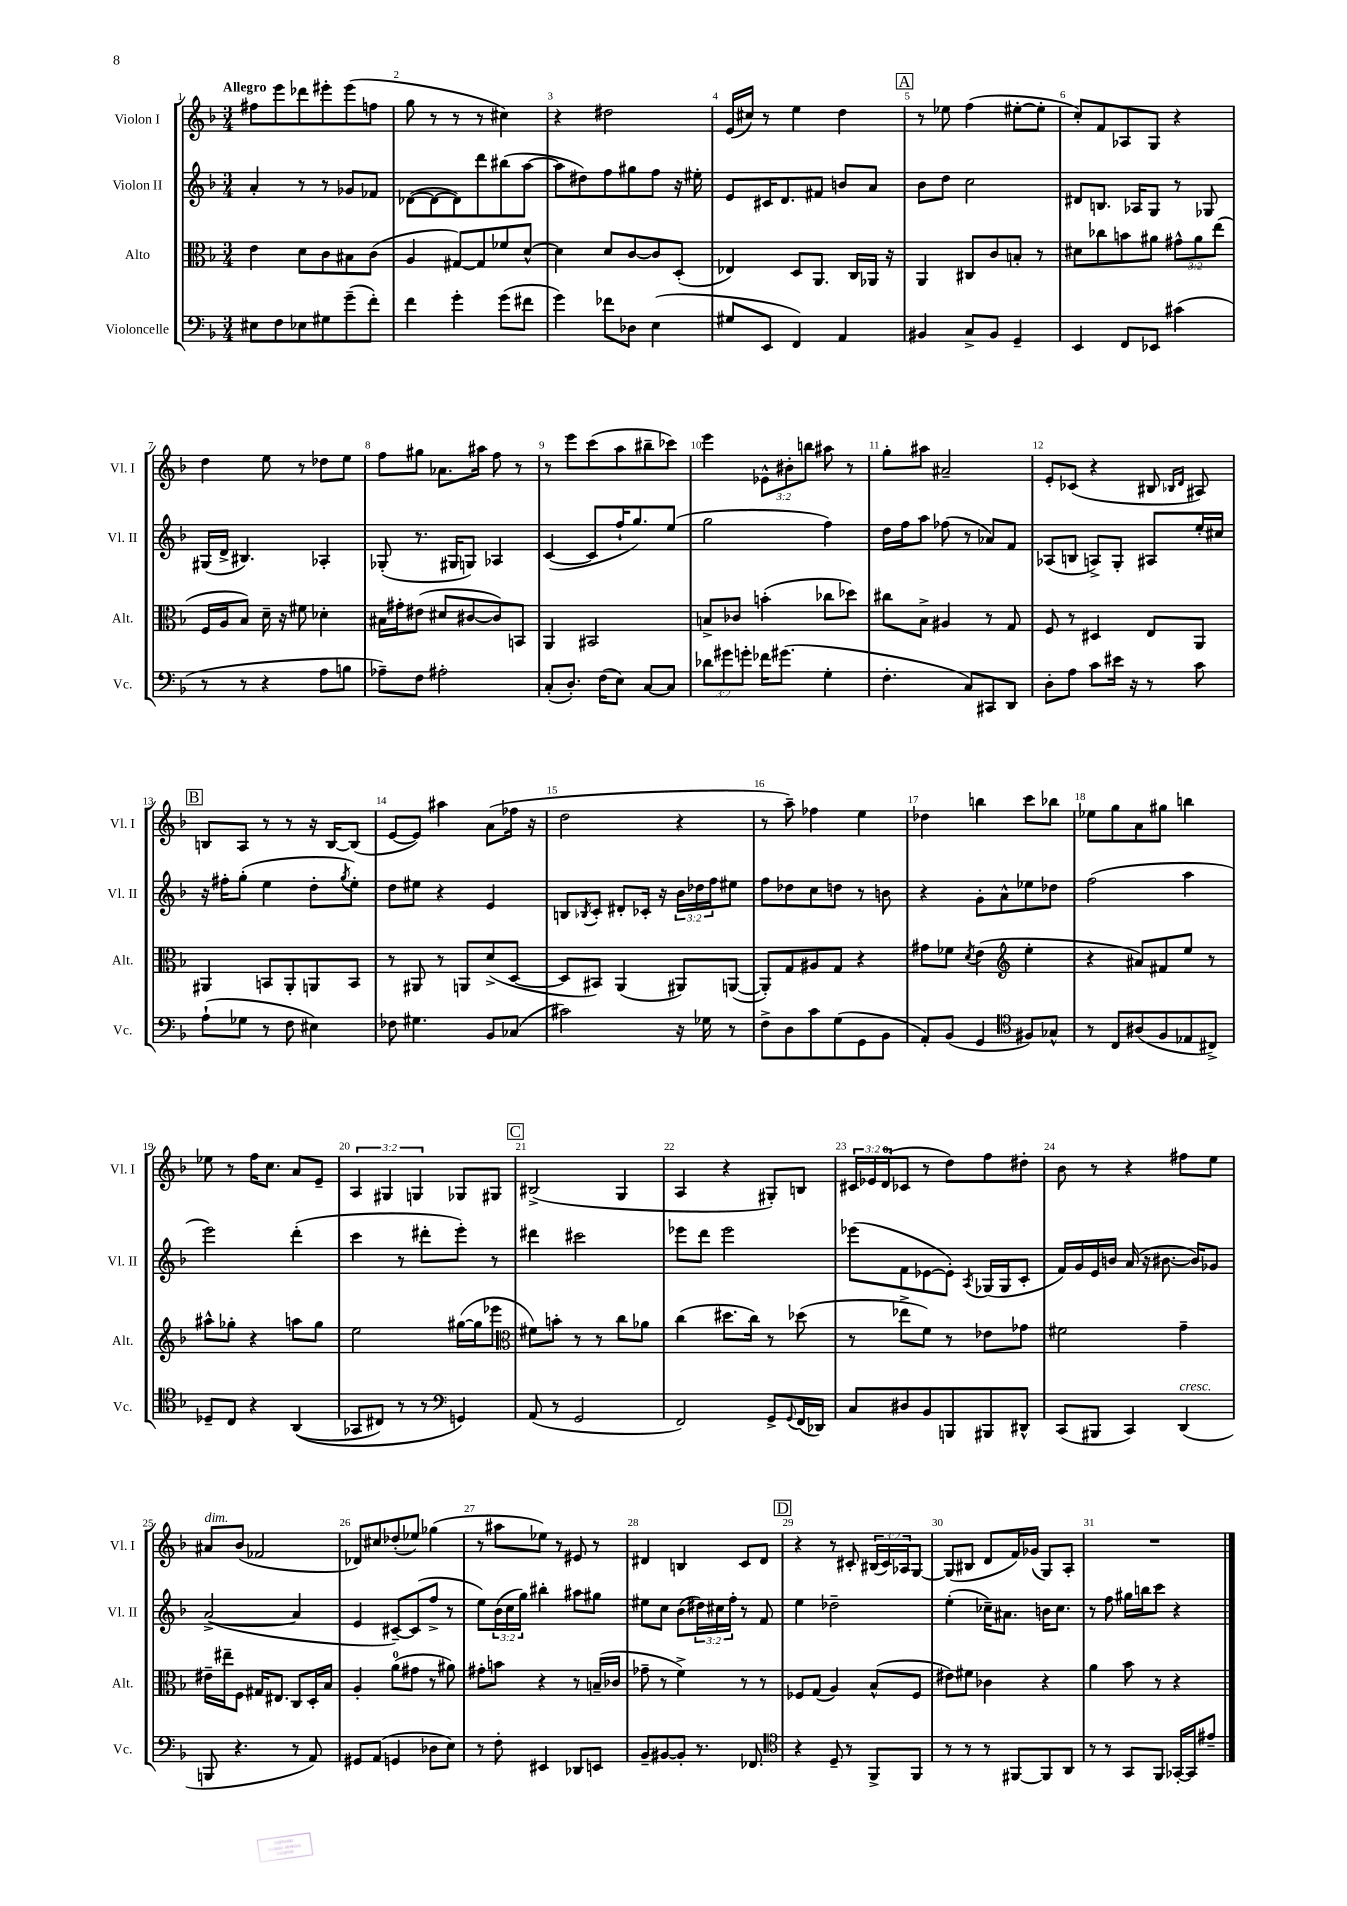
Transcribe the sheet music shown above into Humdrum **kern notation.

**kern	**kern	**kern	**kern
*part4	*part3	*part2	*part1
*staff4	*staff3	*staff2	*staff1
*I"Violoncelle	*I"Alto	*I"Violon II	*I"Violon I
*I'Vc.	*I'Alt.	*I'Vl. II	*I'Vl. I
*clefF4	*clefC3	*clefG2	*clefG2
*k[b-]	*k[b-]	*k[b-]	*k[b-]
*M3/4	*M3/4	*M3/4	*M3/4
=1	=1	=1	=1
!	!	!	!LO:TX:a:B:t=Allegro
8E#X\L	4e\	4a'/	8ff#X\L
8F\	.	.	8eee\
8E-X\	8d\L	8r	8ddd-X\
8G#X\	8c\	8r	8eee#X'\
(8g~\	8B#X\	8g-X/L	(8eee#\
8f'\J)	(8c\J	8f-X/J	8ffn\J
=2	=2	=2	=2
4f\	4A/	([8d-X\L	8gg\
.	.	8d-\_	8r
4g'\	[8G#X/L)	8d-\])	8r
.	8G#/]	8ddd\	8r
(8g\L	8f-X/	(8bb#X\	4cc#X\)
8f#X\J	[8d^^/J	[8aa\J	.
=3	=3	=3	=3
4g\)	4d\]	8aa\L]	4r
.	.	8dd#X\)	.
8f-X\L	8d/L	8ff\	2dd#X\
8D-X\J	[8c/	8gg#X\	.
(4E\	8c/]	8ff\J	.
.	(8D'/J	16r	.
.	.	16ee#X'\	.
=4	=4	=4	=4
8G#X/L	4E-X/)	8e/L	(16e/LL
.	.	.	16cc#X/JJ)
8EE/J	.	16c#X/K	8r
.	.	8.d/	.
4FF/)	8D/L	.	4ee\
.	8.AA/J	8f#X/J	.
4AA/	.	8bn/L	4dd\
.	16C/LL	.	.
.	16AA-X/JJ	8a/J	.
.	16r	.	.
!!LO:REH:place=s1:t=A
=5	=5	=5	=5
4BB#X/	4AA/	8b-\L	8r
.	.	8dd\J	8ee-X\
8C^/L	8C#X/L	2cc\	(4ff\
8BB#/J	8c/	.	.
4GG~/	8Bn'/J	.	[8ee#X'\L
.	8r	.	8ee#'\J]
=6	=6	=6	=6
4EE/	8d#X\L	8d#X/L	8cc'/L)
.	8cc-X\	8.Bn/J	8f/
8FF/L	8bn\	.	8A-X/
.	.	16A-X/KL	.
8EE-X/J	8a#X\J	8G/J	8G/J
(4c#X\	12g#X^^\L	8r	4r
.	12a#\	.	.
.	.	8G-X/	.
.	(12ee\J	.	.
!!LO:LB:g=z
=7	=7	=7	=7
8r	16F/LL	(16G#X/LL	4dd\
.	16A/J	16d^/JJ	.
8r	8B-/J)	4.B#X/)	.
4r	16d~\	.	8ee\
.	16r	.	.
.	8f#X\	.	8r
8A\L	4d-X'\	4A-X'/	8dd-X\L
8Bn\J	.	.	8ee\J
=8	=8	=8	=8
8A-X~\L)	16B#X\LL	(8G-X'/	8ff\L
.	16g#X'\J	.	.
8F\J	(8e#X\J	8.r	8gg#X\J
2A#X'\	8d#X/L	.	8.a-X\L
.	.	16G#X/KL	.
.	[8c#X/	8Gn/J)	.
.	.	.	16aa#X\Jk
.	8c#/])	4A-X/	8ff\
.	8BBn/J	.	8r
=9	=9	=9	=9
(8C'/L	4AA/	([4c/	8r
8.D'/J)	.	.	8eee\L
.	2BB#X/	8c/L]	(8ccc\
(16F\KL	.	.	.
8E\J)	.	16ff`/K	8aa\
.	.	8.gg/)	.
[8C/L	.	.	8bb#X~\
8C/J]	.	(8ee/J	8ccc-X\J)
=10	=10	=10	=10
12d-X\L	8Bn^/L	2gg\	4eee\
12g#X\	.	.	.
.	8c-X/J	.	.
12gn'\J	.	.	.
16f-X\KL	(4bn'\	.	12e-X^^\L
(8.g#X\J	.	.	.
.	.	.	12b#X'\
.	.	.	12bbn\J
4G'\	8cc-X\L	4ff\)	8aa#X\
.	8dd-X\J)	.	8r
=11	=11	=11	=11
4.F'\	8cc#X\L	16dd\LL	8gg'\L
.	.	16ff\J	.
.	8B-^\J	8aa\J	8aa#X\J
.	4A#X/	(8ff-X\	2a#X~/
8C/L)	.	8r	.
8CC#X/	8r	8a-X/L)	.
8DD/J	8G/	8f/J	.
=12	=12	=12	=12
8D'\L	8F/	(8A-X/L	8e'/L
8A\J	8r	8Bn/J	(8c-X/J
8c\L	4D#X/	8An^/L)	4r
16e#X\Jk	.	8G'/J	.
16r	.	.	.
8r	8E/L	8A#X/L	8B#X/
.	.	.	16qqB-X/LL
.	.	.	16qqd/JJ
8c\	8AA/J	16ee'/L	8A#X/)
.	.	16cc#X/JJ	.
!!LO:LB:g=z
!!LO:REH:place=s1:t=B
=13	=13	=13	=13
(8A`\L	4AA#X/	16r	8Bn/L
.	.	16ff#X'\KL	.
8G-X\J	.	(8gg'\J	8A/J
8r	8BBn/L	4ee\	8r
8F\	8AA#'/	.	8r
4E#X\)	8AAn/	8dd'\L	16r
.	.	.	[16B/KL
.	.	8qgg/	.
.	8BB/J	8ee'\J)	(8B/J]
=14	=14	=14	=14
8F-X\	8r	8dd\L	[8e/L
4.G#X\	8AA#X/	8ee#X\J	8e/J])
.	8r	4r	4aa#X\
.	8AAn/L	.	.
8BB-/L	(8d^/	4e/	(8a\L
(8C-X/J	[8D/J	.	16ff-X\Jk
.	.	.	16r
=15	=15	=15	=15
2c#X\)	8D/L]	8Bn/L	2dd\
.	.	8qB-X/	.
.	8BB#X/J)	8c'/J	.
.	(4AA/	8d#X'/L	.
.	.	16c-X'/Jk	.
.	.	16r	.
16r	8AA#X/L)	24b-\LL	4r
.	.	24dd-X\	.
16G-X\	.	.	.
.	.	24ff\J	.
8r	([8AAn/J	8ee#X\J	.
=16	=16	=16	=16
8F^\L	8AA'/L])	8ff\L	8r
8D\	8G/	8dd-X\	8aa~\)
8c\	8A#X/	8cc\	4ff-X\
(8G\	8G/J	8ddn\J	.
8GG\	4r	8r	4ee\
8BB-\J	.	8bn\	.
=17	=17	=17	=17
8AA'/L)	8g#X\L	4r	4dd-X\
(8BB-/J	8f-X\J	.	.
.	8qd/	.	.
4GG/	(4e\	8g'\L	4bbn\
.	.	8a^^\	.
*clefC4	*clefG2	*	*
8F#X/L)	4ee'\	8ee-X\	8ccc\L
8G-X^^/J	.	8dd-X\J	8bb-X\J
=18	=18	=18	=18
8r	4r	(2ff\	8ee-X\L
8C/L	.	.	8gg\
(8A#X/	8a#X/L)	.	8a\
8F/	8f#X/	.	8gg#X\J
8E-X/	8ee/J	4aa\	4bbn\
8C#X^/J)	8r	.	.
!!LO:LB:g=z
=19	=19	=19	=19
8D-X~/L	8aa#X^^\L	2eee\)	8ee-X\
8C/J	8gg-X'\J	.	8r
4r	4r	.	16ff\KL
.	.	.	8.cc\J
((4AA/	8aan\L	(4ddd'\	8a/L
.	8gg-\J	.	8e~/J
=20	=20	=20	=20
8GG-X/L	2ee\	4ccc\	6A/
8C#X/J)	.	.	.
.	.	.	6G#X/
8r	.	8r	.
.	.	.	6Gn/
8r	.	8ddd#X'\L	.
*clefF4	*	*	*
4GGn/)	([16gg#X\LL	8eee'\J)	8G-X/L
.	16gg#\J]	.	.
.	8eee-X\J	8r	8G#X/J
!!LO:REH:place=s1:t=C
=21	=21	=21	=21
*	*clefC3	*	*
(8AA/	8f#X\L)	4ddd#X\	(2B#X^/
8r	8bn'\J	.	.
2GG/	8r	2ccc#X\	.
.	8r	.	.
.	8cc\L	.	4G/
.	8a-X\J	.	.
=22	=22	=22	=22
2FF/)	(4cc\	8eee-X\L	4A/
.	.	8ddd\J	.
.	8.dd#X\L	2eee-\	4r
.	16cc\Jk)	.	.
8GG^/L	8r	.	8G#X'/L)
8qqGG/	.	.	.
(16FF/L	(8dd-X\	.	8Bn/J
16DD-X/JJ)	.	.	.
=23	=23	=23	=23
8C/L	8r	(8eee-X\L	24c#X/LL
.	.	.	24e-X/
.	.	.	(24d/J
8D#X/	8ee-X^\L	8f\	8c-X/J
8BB-/	8f\J)	[8e-X\	8r
8BBBn/	8r	8e-'\J])	8dd\L)
.	.	8qA/	.
8BBB#X/	8e-X\L	(16G-X/LL	8ff\
.	.	16G-/J	.
8DD#X^^/J	8g-X\J	8c'/J	8dd#X'\J
=24	=24	=24	=24
(8CC/L	2f#X\	16f/LL)	8b-\
.	.	16g/	.
8BBB#X/J	.	16e/	8r
.	.	16bn/JJ	.
4CC/)	.	(16a/	4r
.	.	16r	.
.	.	[8.b#X\	.
!LO:TX:a:i:t=cresc.	!	!	!
(4DD/	4g~\	.	8ff#X\L
.	.	16b#/KL])	.
.	.	8g-X/J	8ee\J
!!LO:LB:g=z
=25	=25	=25	=25
!	!	!	!LO:TX:a:i:t=dim.
8BBBn/	16e#X~\LL	([2a^/	8a#X/L
.	16ee#X~\J	.	.
4.r	8F\J	.	(8b-/J
.	16G#X/KL	.	2f-X/
.	8.E#X/J	.	.
8r	8C/L	4a/]	.
8AA/)	16D'/L	.	.
.	16B-/JJ	.	.
=26	=26	=26	=26
8GG#X/L	4A'/	4e/	8d-X/L)
(8AA/J	.	.	8cc#X/
4GGn/	(8a\L	[8c#X~/L)	(8dd-X'/
.	8g#X\J	(8c#/]	8ee-X/J)
8D-X\L	8r	8ff^/J	(4gg-X\
8E\J)	8a#X\)	8r	.
=27	=27	=27	=27
8r	8g#X'\L	8ee\L)	8r
8F'\	8bn\J	(24b-\L	8aa#X\L
.	.	24cc\	.
.	.	24gg\JJ)	.
4EE#X/	4r	4bb#X'\	8ee-X\J)
.	.	.	8r
8DD-X/L	8r	8aa#X\L	8e#X/
8EEn/J	(16Bn~/LL	8gg#X\J	8r
.	16c-X/JJ	.	.
=28	=28	=28	=28
8BB-~/L	8g-X~\	8ee#X\L	4d#X/
[8BB#X/	8r	8cc\J	.
8BB#'/J]	4f^\)	(8b-\L	4Bn/
8.r	.	24dd#X\L)	.
.	.	24cc#X\	.
.	.	24ff'\JJ	.
.	8r	8r	8c/L
8.FF-X/	.	.	.
.	8r	8f/	8d#/J
!!LO:REH:place=s1:t=D
=29	=29	=29	=29
*clefC4	*	*	*
4r	8F-X/L	4ee\	4r
.	(8G/J	.	.
8D~/	4A/)	2dd-X~\	8r
8r	.	.	8c#X'/
8FF^/L	(8B-^^/L	.	(24B#X/LL
.	.	.	24c#/)
.	.	.	24A-X/J
8FF/J	8F-/J	.	[8G/J
=30	=30	=30	=30
8r	8e#X\L)	(4ee'\	(8G/L]
8r	8f#X\J	.	8B#X/J
8r	4c-X\	16cc-X~\KL)	8d/L
.	.	8.a#X\J	.
[8FF#X/L	.	.	16f/L)
.	.	.	(16g-X/JJ
8FF#/]	4r	16bn\KL	8G/L)
.	.	8.cc-\J	.
8AA/J	.	.	8A'/J
=31	=31	=31	=31
8r	4a\	8r	2.r
8r	.	8ff\	.
8GG/L	8b-\	16gg#X\LL	.
.	.	16bbn\J	.
8FF/J	8r	8ccc\J	.
[16GG-X'/LL	4r	4r	.
16GG-/J]	.	.	.
8e#X~/J	.	.	.
==	==	==	==
*-	*-	*-	*-
